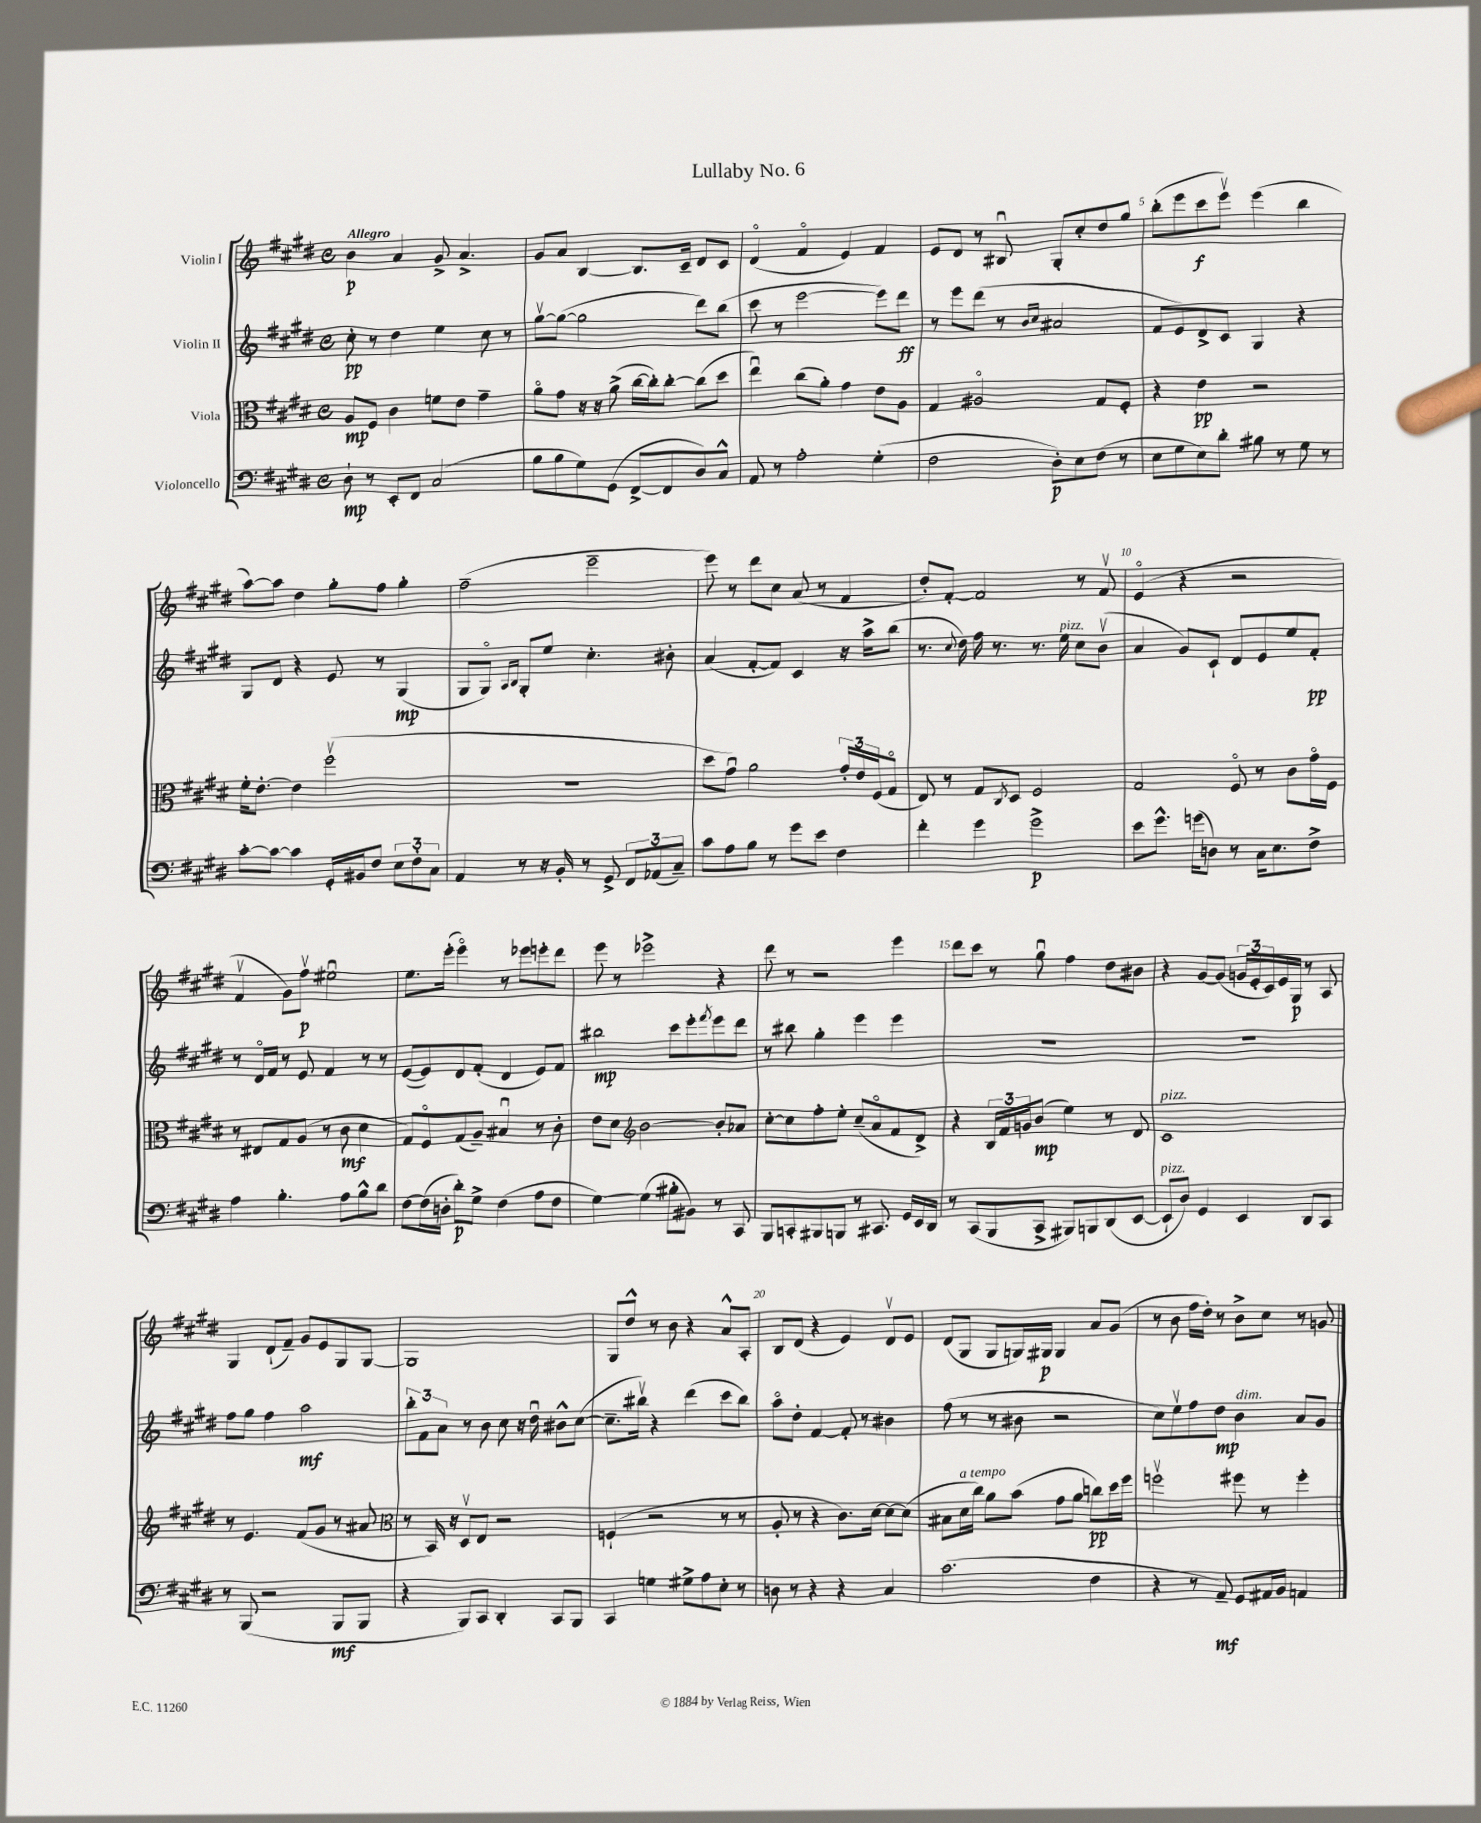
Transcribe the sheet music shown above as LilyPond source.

\header { title = "Lullaby No. 6" }
<<
\new StaffGroup <<
\new Staff = "s0" \with { instrumentName = "Violin I" } {
    \clef treble \key e \major \defaultTimeSignature \time 4/4 \tempo "Allegro"
    b'4\p a'4 gis'8-> a'4.-> |
    gis'8 a'8 b4~ b8. cis'16-- dis'8 cis'8 |
    dis'4\flageolet( fis'4\flageolet e'4) fis'4 |
    e'8 dis'8 r8 bis8\downbow gis8-. cis''8-. dis''8 gis''8 |
    b''8-.( e'''8 cis'''8\f e'''8\upbow) e'''4( b''4 |
    a''8~) a''8 dis''4 gis''8-. fis''8 gis''4-. |
    fis''2--( e'''2-- |
    e'''8) r8 dis'''8 cis''8 a'8( r8 fis'4 |
    dis''8-.) fis'8~-. fis'2 r8 fis'8\upbow |
    e'4\flageolet( r4 r2 |
    fis'4\upbow gis'8) fis''8\upbow\p eis''2\downbow |
    e''8. e'''16-.( e'''4\flageolet) r8 ees'''8 e'''8-. dis'''8 |
    e'''8 r8 ees'''2-> r4 |
    dis'''8 r8 r2 e'''4 |
    dis'''8 cis'''8 r8 gis''8\downbow fis''4 dis''8 bis'8 |
    r4 gis'8~ gis'8( \tuplet 3/2 { g'16 e'16-. cis'16) } e'16 gis16\p r8 a8 |
    gis4 dis'8-!( fis'8--) gis'8 e'8 gis8 gis8~ |
    gis1 |
    gis8 dis''8-^ r8 b'8 r4 a'8-^ a8-. |
    b8 dis'8( r4 e'4) dis'8\upbow e'8 |
    dis'8( gis8 gis8 g16) gis16\p gis4 a'8 gis'8( |
    r8 b'8 fis''16 dis''16-.) r8 b'8-> cis''8 r8 g'8 \bar "|." |
}
\new Staff = "s1" \with { instrumentName = "Violin II" } {
    \clef treble \key e \major \defaultTimeSignature \time 4/4
    cis''8-.\pp r8 dis''4 e''4 cis''8 r8 |
    gis''8~\upbow gis''8~( gis''2 dis'''8) b''8( |
    cis'''8 r8 e'''2~ e'''8) dis'''8\ff |
    r8 e'''8 dis'''8( r8 \grace { b'16 cis''16 } ais'2 |
    fis'8 e'8) dis'8-> cis'8 gis4 r4 |
    gis8 dis'8 r4 e'8 r8 gis4\mp( |
    gis8 gis8\flageolet) \grace { a16 b16 } gis8-. e''8 cis''4.-. bis'8-. |
    a'4( fis'8~-. fis'8) cis'4 r16 a''16-> b''8( |
    r8. \appoggiatura { cis''8 } dis''16) fis''16 r8. r8. e''16^\markup { \italic "pizz." } cis''8 b'8\upbow( |
    a'4 gis'8) cis'8-! dis'8 e'8 e''8 fis'8-.\pp |
    r8 dis'16\flageolet fis'16 r8 e'8 fis'4 r8 r8 |
    e'8~( e'8) dis'8 fis'8-.( dis'4 e'8) fis'8 |
    bis''2\mp cis'''8 e'''8-. \acciaccatura { fis'''8 } e'''8 dis'''8 |
    r8 bis''8 gis''4-. e'''4 e'''4 |
    R1 |
    R1 |
    fis''8 gis''8 fis''4 a''2\mf |
    \tuplet 3/2 { b''8-. fis'8 a'8 } r8 b'8 cis''8 r16 dis''16\downbow bis'8-^ cis''8~( |
    cis''8.-- bis''16\upbow) r4 dis'''4( cis'''8 bis''8) |
    a''8\flageolet dis''8-. fis'4~ fis'8-. r8 bis'4 |
    fis''8( r8 r8 bis'8 r2 |
    cis''8) e''8\upbow fis''8 dis''8\mp b'4^\markup { \italic "dim." } a'8 gis'8 \bar "|." |
}
\new Staff = "s2" \with { instrumentName = "Viola" } {
    \clef alto \key e \major \defaultTimeSignature \time 4/4
    a8\mp fis8 cis'4 f'8 e'8 gis'4-- |
    a'8\flageolet gis'8 r16 r16 a'8->( cis''16~ cis''16-.) cis''8~-. cis''8( dis''8 |
    e''4\downbow) cis''8( a'8-.) gis'4 e'8 a8 |
    gis4 ais2\flageolet gis8 fis8-. |
    r4 e'4\pp r2 |
    fis'16-. e'8.~-. e'4 fis''2\upbow( |
    R1 |
    dis''8 gis'8\downbow) a'2 \tuplet 3/2 { gis'16-. e'16 fis16( } gis8\flageolet |
    e8) r8 gis8 \acciaccatura { cis8 } dis8 fis2 |
    gis2 fis8\flageolet r8 cis'8 gis'16\flageolet fis16 |
    r8 eis8 gis8 a8( r8 cis'8\mf dis'4 |
    gis8) fis8\flageolet gis8( a8--) bis4\downbow r8 cis'8-. |
    e'8 dis'8 \clef treble b'2~ b'8-. aes'8 |
    cis''8~-. cis''8 fis''8-. e''8-. cis''8--( a'8\flageolet fis'8 dis'8->) |
    r4 \tuplet 3/2 { b16 fis'16 g'16 } b'8\mp( e''4) r8 dis'8 |
    cis'1^\markup { \italic "pizz." } |
    r8 e'4. fis'8( gis'8 r8 ais'8 |
    \clef alto r8 b,16) r16 dis8\upbow e8 r2 |
    f4-!( r2 r8 r8 |
    a8-. r8 r4 cis'8.) dis'16~ dis'8~ dis'8( |
    bis8 dis'16^\markup { \italic "a tempo" } cis''16) a'8 b'8( gis'8 a'8 c''8\pp) dis''16 fis''16 |
    f''2\upbow fis''8 r8 fis''4-. \bar "|." |
}
\new Staff = "s3" \with { instrumentName = "Violoncello" } {
    \clef bass \key e \major \defaultTimeSignature \time 4/4
    dis8-!\mp r8 e,8-. fis,8 cis2( |
    b8 b8 gis8) gis,8( fis,8~-> fis,8 dis8) cis8-^ |
    a,8 r8 a2-. gis4-.( |
    fis2 dis8-.\p) e8 fis8( r8 |
    e8 gis8 e8) dis'8-. bis8 r8 gis8 r8 |
    cis'8~-. cis'8~ cis'4 gis,16-. bis,16 fis8 \tuplet 3/2 { e8 fis8-. cis8 } |
    a,4 r8 r16 b,16-. r8 gis,8-> \tuplet 3/2 { fis,8 aes,8( cis8--) } |
    cis'8 a8 b8 r8 gis'8 e'8 fis4 |
    fis'4-. gis'4 gis'2->\p |
    e'8 gis'8.-^ g'16( d8) r8 cis16 e8. fis8-> |
    a4 b4.-. a8 b8-^ dis'8 |
    fis8~ fis16( d16-. dis'8-.\p) gis8-> fis4( a8 fis8 |
    gis4~) gis4( bis8-. bis,8) r8 cis,8 |
    b,,8 c,8-. bis,,8 b,,8 r8 cis,8. gis,16 e,16 dis,16 |
    r8 cis,8( b,,8 cis,8-> bis,,8) b,,8 dis,8( e,8~ |
    e,8-!^\markup { \italic "pizz." } dis8) gis,4 e,4 dis,8 cis,8 |
    r8 b,,8( r2 b,,8\mf b,,8 |
    r4 b,,8) cis,8 dis,4-. cis,8 b,,8 |
    cis,4 g4 gis8-> a8 e8-. r8 |
    d8 r8 r4 r4 cis4 |
    cis'2.( fis4 |
    r4 r8 a,8--\mf) gis,8 ais,16 b,16 a,4 \bar "|." |
}
>>
>>
\layout { \context { \Score \override BarNumber.break-visibility = ##(#f #t #t) barNumberVisibility = #(every-nth-bar-number-visible 5) } }
